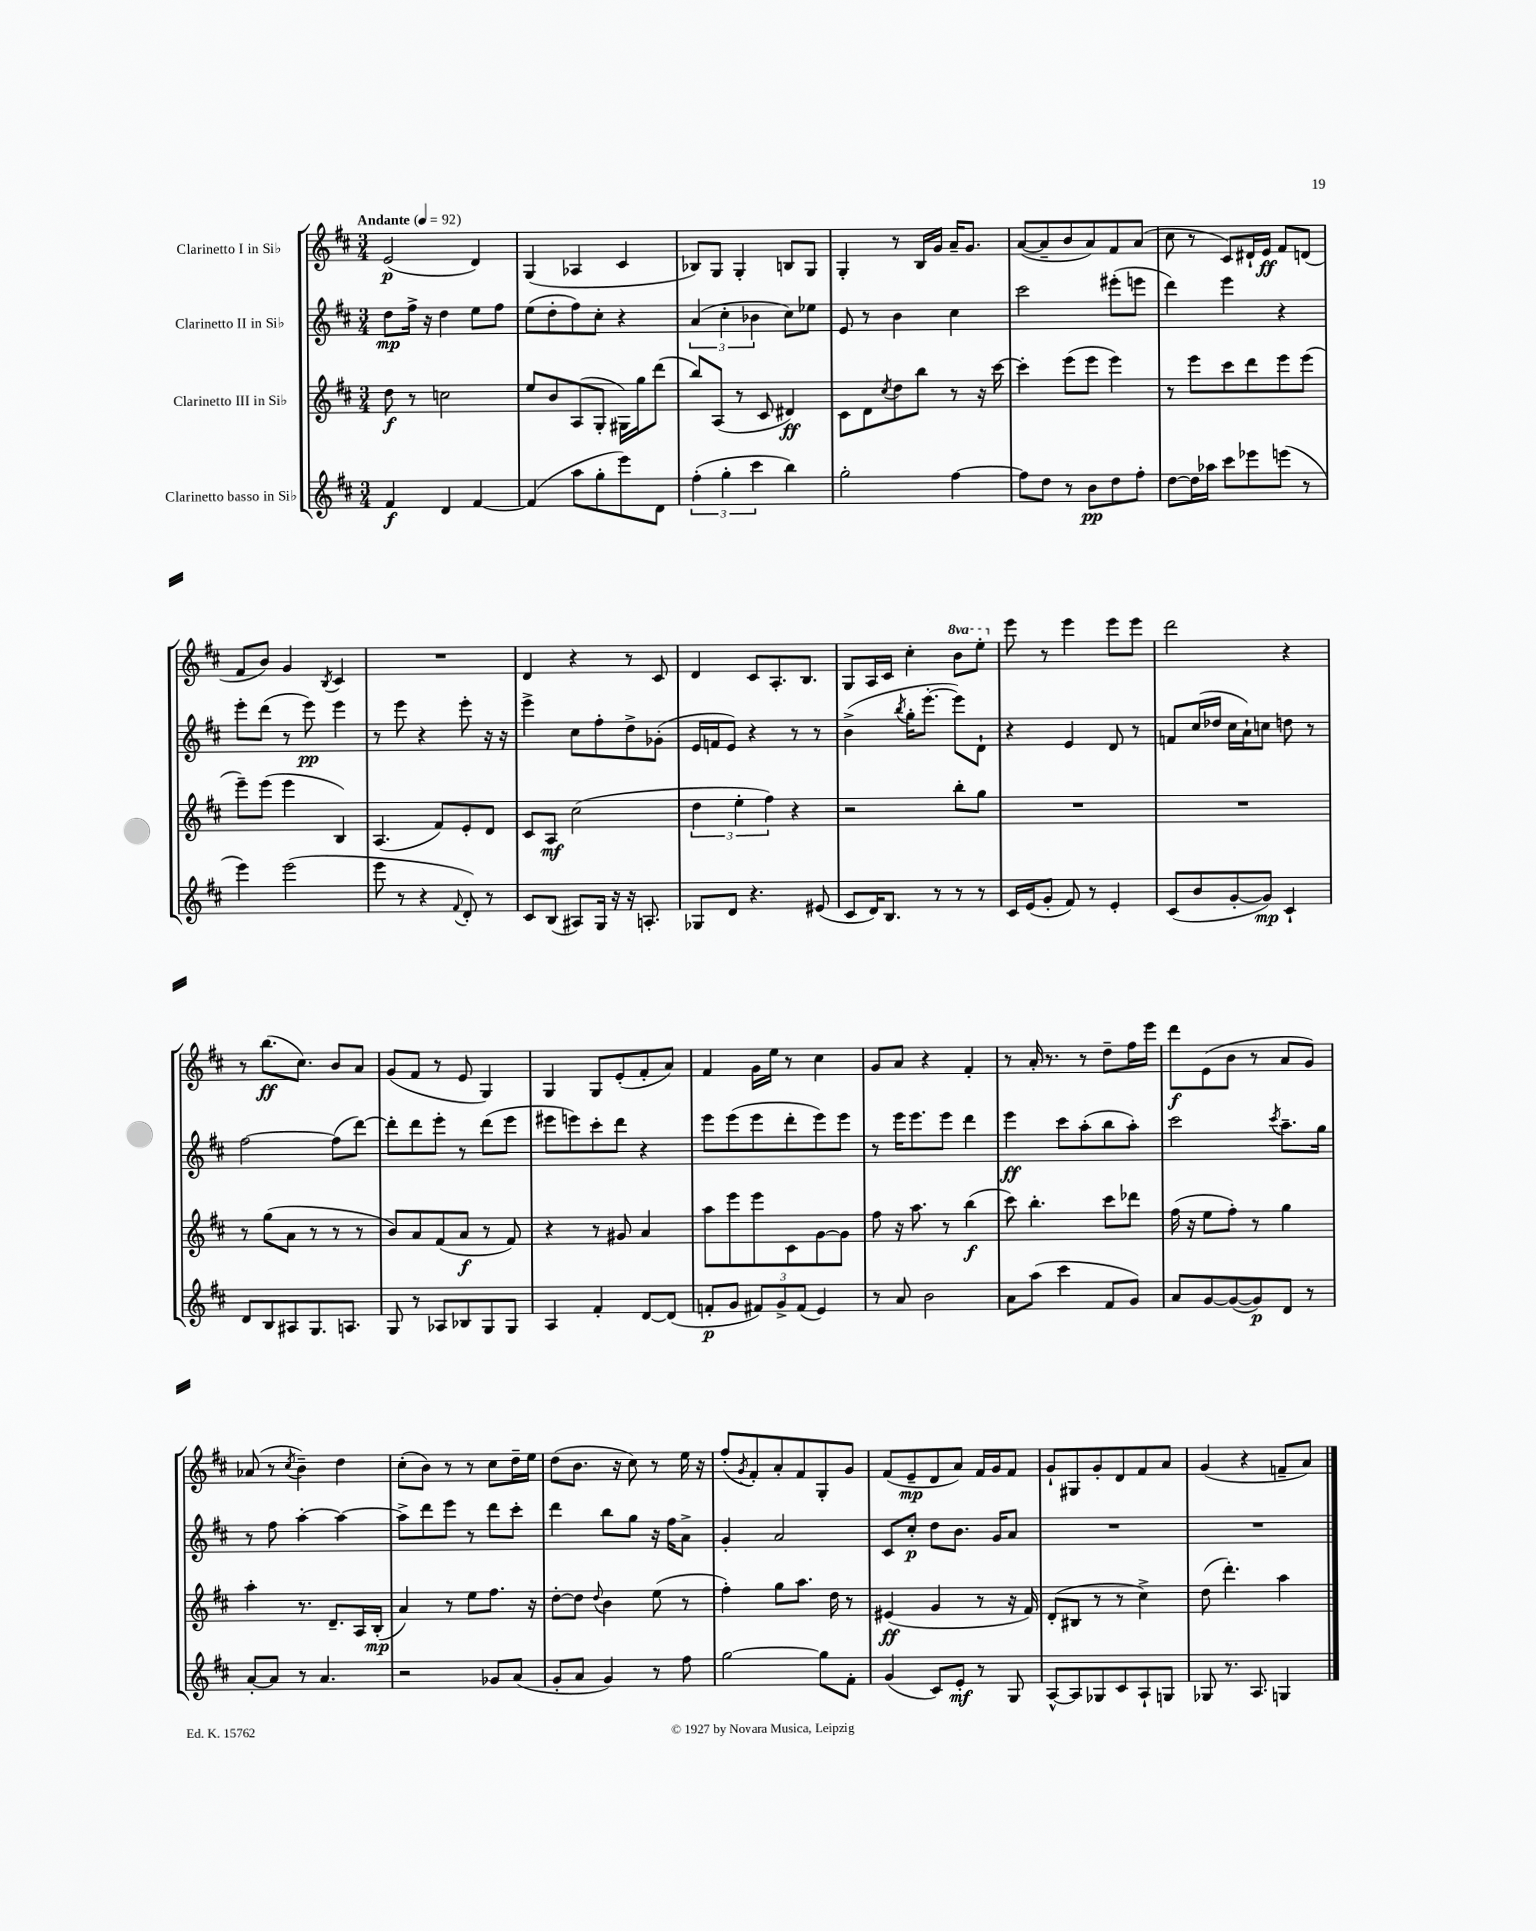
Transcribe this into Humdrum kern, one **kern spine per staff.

**kern	**kern	**kern	**kern
*staff4	*staff3	*staff2	*staff1
*clefG2	*clefG2	*clefG2	*clefG2
*k[f#c#]	*k[f#c#]	*k[f#c#]	*k[f#c#]
*M3/4	*M3/4	*M3/4	*M3/4
*MM92	*MM92	*MM92	*MM92
4f#	8dd	8dd	(2e
.	8r	16ff#^	.
.	.	16r	.
4d	2cc	4dd	.
[4f#	.	8ee	4d)
.	.	8ff#	.
=	=	=	=
(4f#]	8ee	(8ee	(4G
.	8b	8dd'	.
8aa	(8A	8ff#)	4A-
8gg'	8G'	8cc#'	.
8eee)	16G#)	4r	4c#
.	16gg	.	.
8d	(8ddd	.	.
=	=	=	=
(6ff#'	8bb)	(6a	8B-)
.	(8A	.	8G
6gg'	.	6cc#'	.
.	8r	.	4G'
6ccc#	.	6b-	.
.	8c#	.	.
4bb)	4d#)	8cc#)	8B
.	.	8ee-	8G
=	=	=	=
2gg'	8c#	8e	4G'
.	8d	8r	.
.	8qcc#	.	.
.	8dd	4b	8r
.	8bb	.	16B
.	.	.	16g
[4ff#	8r	4cc#	16a~
.	.	.	8.g
.	16r	.	.
.	[16ccc#	.	.
=	=	=	=
8ff#]	4ccc#']	2ccc#	([8a
8dd	.	.	8a~]
8r	(8eee	.	8b
8b	8eee	.	8a)
8dd	4eee)	(8eee#'	8f#
8ff#'	.	8eee	(8a
=	=	=	=
[8dd	8r	4ddd)	8cc#
16dd]	8eee	.	8r
16aa-	.	.	.
8ccc#	8ccc#	4eee	8c#)
8eee-	8ddd	.	16d#`
.	.	.	16e
(8eee	8eee	4r	8f#
8r	(8eee	.	(8d
=	=	=	=
4eee)	8eee~)	8eee'	8f#
.	(8eee	(8ddd	8b)
(2eee	4eee	8r	4g
.	.	8eee)	.
.	.	.	8qB
.	4B)	4eee	4c#
=	=	=	=
8eee	(4.A	8r	2.r
8r	.	8eee	.
4r	.	4r	.
.	8f#)	.	.
8qqf#	.	.	.
8d')	8e'	8eee'	.
8r	8d	16r	.
.	.	16r	.
=	=	=	=
8c#	8c#	4eee^	4d
(8B	8A	.	.
8A#)	(2cc#	8cc#	4r
16G	.	8ff#'	.
16r	.	.	.
16r	.	8dd^	8r
8.A'	.	.	.
.	.	(8g-'	8c#
=	=	=	=
8G-	6dd	16e	4d
.	.	16f	.
8d	.	8e)	.
.	6ee'	.	.
4.r	.	4r	8c#
.	6ff#)	.	.
.	.	.	8.A'
.	4r	8r	.
.	.	.	8.B
(8e#	.	8r	.
=	=	=	=
8c#	2r	(4b^	8G
16d)	.	.	16A
8.B	.	.	16c#
.	.	8qbb	.
.	.	16gg'	4cc#'
.	.	[8.eee'	.
8r	.	.	.
8r	8bb'	8eee])	8bb
8r	8gg	8d`	8eee'
=	=	=	=
16c#	2.r	4r	8eee
(16e	.	.	.
8g'	.	.	8r
8f#)	.	4e	4eee
8r	.	.	.
4e'	.	8d	8eee
.	.	8r	8eee
=	=	=	=
(8c#	2.r	8f	2ddd
8b	.	(16cc#	.
.	.	16dd-	.
[8g'	.	16cc#	.
.	.	16a`)	.
8g])	.	8cc	.
4c#`	.	8dd	4r
.	.	8r	.
=	=	=	=
8d	8r	[2ff#	8r
8B	(8gg	.	(8.bb
8A#	8a	.	.
.	.	.	8.cc#)
8.G	8r	.	.
.	8r	(8ff#]	8b
8.A	.	.	.
.	8r	[8ddd)	8a
=	=	=	=
8G	8b)	8ddd']	(8g
8r	8a	8ddd	8f#
8A-	(8f#	8eee'	8r
8B-	8a	8r	8e
8G	8r	(8ddd	4G)
8G	8f#)	8eee	.
=	=	=	=
4A	4r	8eee#	4G
.	.	8eee)	.
4f#'	8r	8ccc#'	8G
.	8g#	8ddd	(8e'
[8d	4a	4r	8f#'
(8d]	.	.	8a)
=	=	=	=
8f'	8aa	8eee	4f#
8g	8eee	(8eee	.
12f#)	8eee	8eee	16g
.	.	.	16ee
12g^	.	.	.
.	8c#	8ddd'	8r
(12f#	.	.	.
4e)	[8g	8eee)	4cc#
.	8g]	8eee	.
=	=	=	=
8r	8ff#	8r	8g
8a	16r	16eee	8a
.	8.aa	8.eee	.
2b	.	.	4r
.	8r	8eee	.
.	(4bb	4ddd	4f#'
=	=	=	=
8a	8ccc#)	4eee	8r
(8aa	4.bb'	.	16a'
.	.	.	8.r
4ccc#	.	8ccc#	.
.	.	(8aa'	8r
8f#	8ccc#	8bb	8dd~
8g)	8ddd-	8aa')	16ff#
.	.	.	16eee
=	=	=	=
8a	(16ff#	2ccc#	8ddd
.	16r	.	.
[8g	8ee	.	(8e
(8g_	8ff#')	.	8b
8g])	8r	.	8r
.	.	8qccc#	.
8d	4gg	8.aa~	8a
8r	.	.	8g)
.	.	16gg	.
=	=	=	=
[8a'	4aa'	8r	(8a-
8a]	.	8ff#	8r
.	.	.	8qcc#
8r	8.r	[4aa'	4b~)
4.a	.	.	.
.	8.d~	.	.
.	.	4aa_	4dd
.	16A	.	.
.	(16B'	.	.
=	=	=	=
2r	4a)	8aa^]	(8cc#'
.	.	8ddd	8b)
.	8r	8eee	8r
.	8ee	8r	8r
8g-	8.ff#	8ddd	8cc#
(8a	.	8ccc#'	16dd~
.	16r	.	16ee
=	=	=	=
8g'	[8dd'	4ddd	(8dd
8a	8dd]	.	8.b
.	8qqdd	.	.
4g)	4b	8bb	.
.	.	.	16r
.	.	8gg	8cc#)
8r	(8ee	16r	8r
.	.	16ff#	.
8ff#	8r	8a^	16ee
.	.	.	16r
=	=	=	=
[2gg	4ff#')	4g'	(8ff#'
.	.	.	8qg
.	.	.	8f#')
.	8gg	2a	8a'
.	8.aa	.	8f#
8gg]	.	.	8G'
.	16dd	.	.
8f#'	8r	.	8g
=	=	=	=
(4g	(4e#	8c#	(8f#
.	.	8cc#'	8e~
8c#)	4g	8dd	8d
8e'	.	8.b	8a)
8r	8r	.	16f#
.	.	16g	16g
8G	16r	8a	8f#
.	16f#)	.	.
=	=	=	=
[8A^^	(8d'	2.r	8g`
8A]	8B#	.	8G#
8G-	8r	.	8g'
8c#	8r	.	8d
8A`	4cc#^)	.	8f#
8G	.	.	8a
=	=	=	=
8G-	(8dd	2.r	(4g
8.r	4.ddd')	.	.
.	.	.	4r
8.A	.	.	.
4G	4aa	.	8f~
.	.	.	8a)
==	==	==	==
*-	*-	*-	*-
